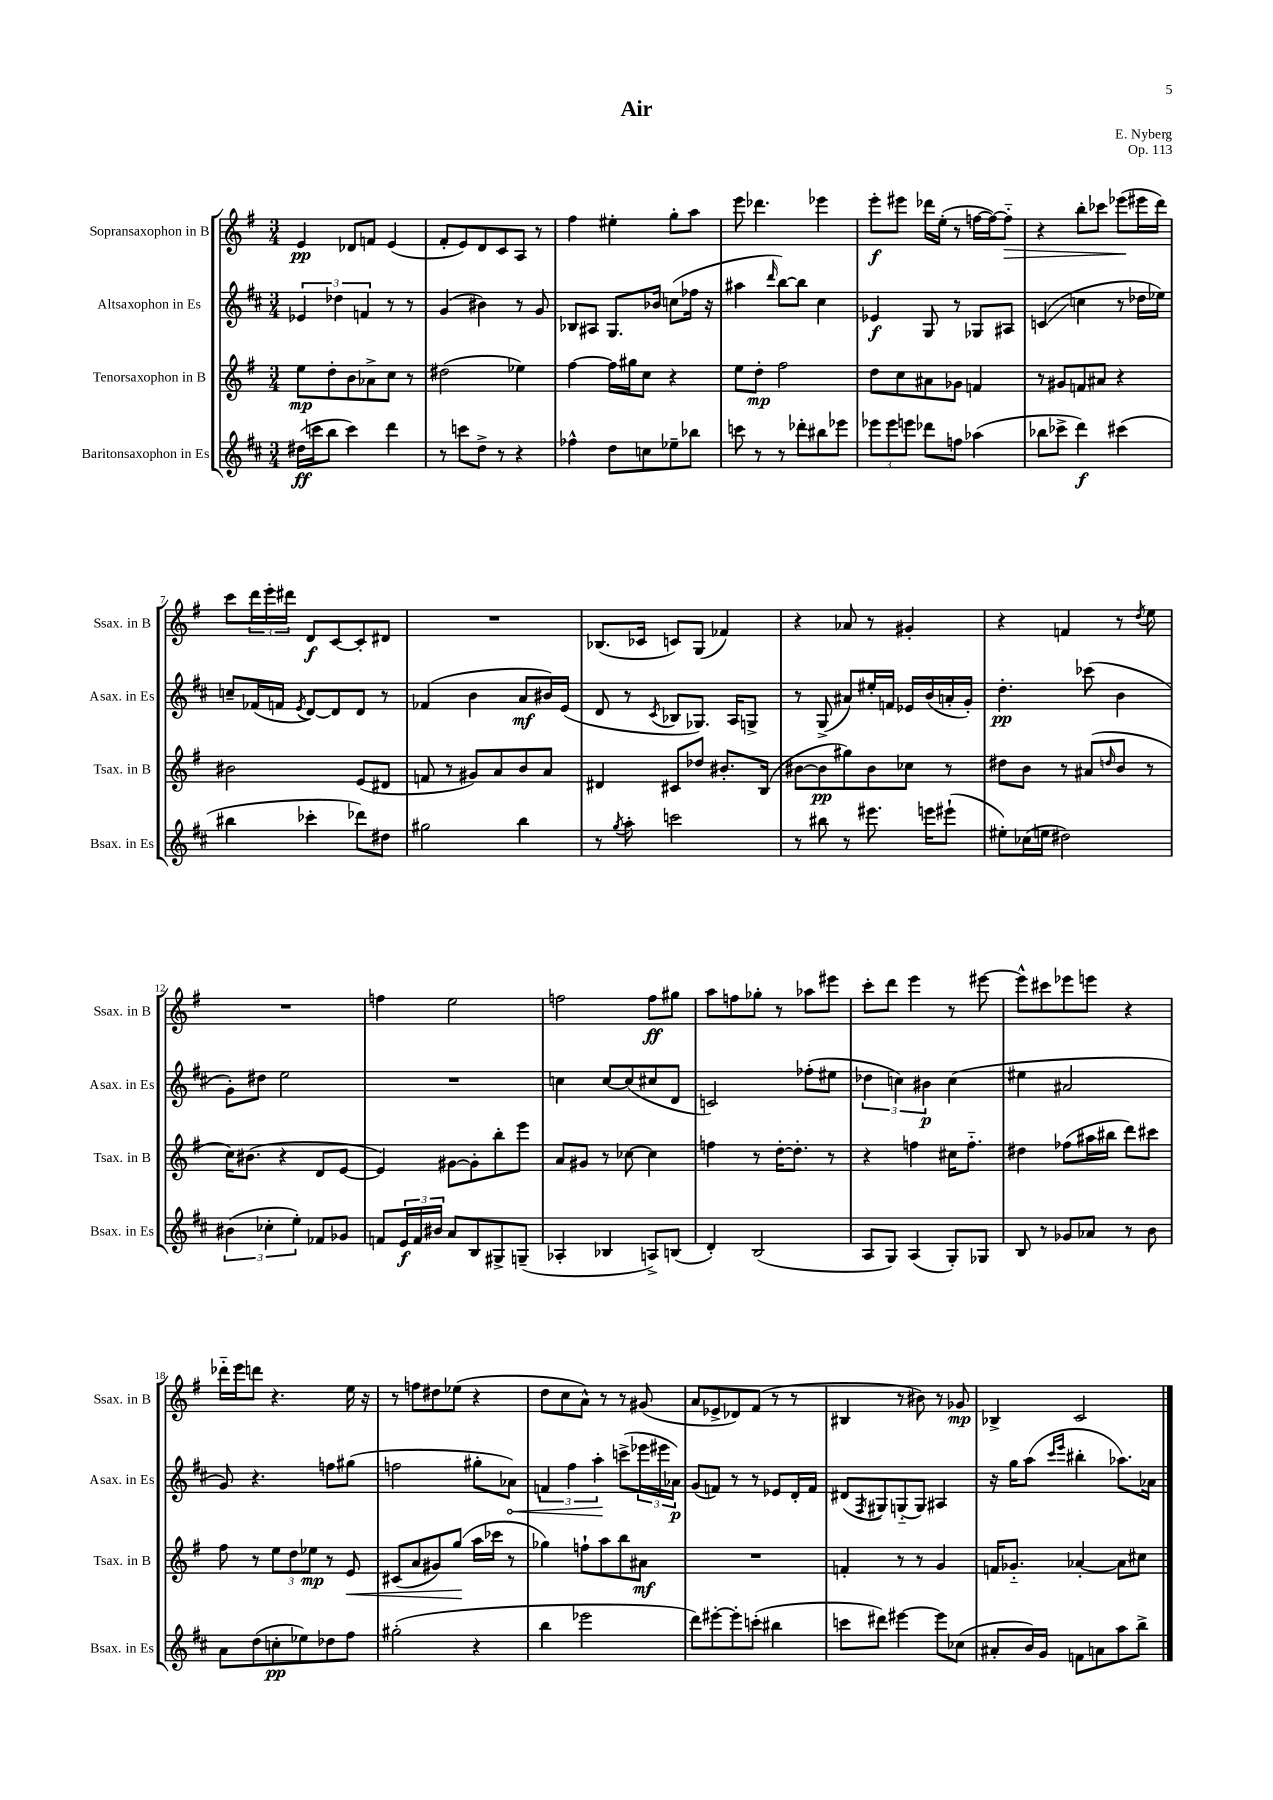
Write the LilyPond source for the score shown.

\header { title = "Air" composer = "E. Nyberg" opus = "Op. 113" }
<<
\new StaffGroup <<
\new Staff = "s0" \with { instrumentName = "Sopransaxophon in B" shortInstrumentName = "Ssax. in B" } {
    \clef treble \key g \major \numericTimeSignature \time 3/4
    e'4\pp des'8 f'8 e'4( |
    fis'8-. e'8) d'8 c'8 a8 r8 |
    fis''4 eis''4-. g''8-. a''8 |
    e'''8 des'''4. ees'''4 |
    e'''8-.\f eis'''8 des'''16 e''16-.( r8 f''16~ f''16~) f''8-_\> |
    r4 b''8-. ces'''8 ees'''8\!( eis'''16 d'''16) |
    c'''8 \tuplet 3/2 { d'''16 e'''16-. dis'''16 } d'8\f c'8~ c'8-. dis'8 |
    R2. |
    bes8.( ces'16 c'8) g8( fes'4) |
    r4 aes'8 r8 gis'4-. |
    r4 f'4 r8 \acciaccatura { d''8 } e''8 |
    R2. |
    f''4 e''2 |
    f''2 f''8\ff gis''8 |
    a''8 f''8 ges''8-. r8 aes''8 eis'''8 |
    c'''8-. d'''8 e'''4 r8 eis'''8~ |
    eis'''8-^ cis'''8 ees'''8 e'''8 r4 |
    des'''16-_ e'''16 d'''8 r4. e''16 r16 |
    r8 f''8 dis''8 ees''8( r4 |
    d''8 c''8 a'8-^) r8 r8 gis'8( |
    a'8 ees'8-> des'8) fis'8( r8 r8 |
    bis4 r8 bis'8) r8 ges'8\mp |
    bes4-> c'2 \bar "|." |
}
\new Staff = "s1" \with { instrumentName = "Altsaxophon in Es" shortInstrumentName = "Asax. in Es" } {
    \clef treble \key d \major \numericTimeSignature \time 3/4
    \tuplet 3/2 { ees'4 des''4 f'4 } r8 r8 |
    g'4( bis'4) r8 g'8 |
    bes8 ais8 g8. bes'16 c''8( fes''16 r16 |
    ais''4 \grace { d'''16 } b''8~) b''8 cis''4 |
    ees'4\f g8 r8 ges8 ais8 |
    c'4\glissando( c''4 r8 des''16 ees''16) |
    c''8-- fes'16( f'16 \acciaccatura { e'8 } d'8~) d'8 d'8 r8 |
    fes'4( b'4 a'8\mf bis'16) e'16( |
    d'8 r8 \acciaccatura { cis'8 } bes8 ges8.) a16 g8-> |
    r8 g8->( ais'8) eis''16-. f'16 ees'16 b'16( a'16-. g'16-.) |
    d''4.-.\pp ces'''8( b'4 |
    g'8-.) dis''8 e''2 |
    R2. |
    c''4 c''8~ c''8( cis''8 d'8 |
    c'2) fes''8-.( eis''8 |
    \tuplet 3/2 { des''4 c''4) bis'4\p } c''4( |
    eis''4 ais'2 |
    g'8) r4. f''8 gis''8( |
    f''2 gis''8-. \once \override Hairpin.circled-tip = ##t aes'8\<) |
    \tuplet 3/2 { f'4 fis''4 a''4-.\! } c'''8->( \tuplet 3/2 { ees'''16 eis'''16 aes'16\p) } |
    g'8( f'8) r8 r8 ees'8 d'16-. f'16 |
    dis'8( \acciaccatura { fis8 } gis8) g8-_( g8) ais4 |
    r16 g''16 a''8( \grace { cis'''16 e'''16 } bis''4-. aes''8.) aes'16 \bar "|." |
}
\new Staff = "s2" \with { instrumentName = "Tenorsaxophon in B" shortInstrumentName = "Tsax. in B" } {
    \clef treble \key g \major \numericTimeSignature \time 3/4
    e''8\mp d''8-. b'8 aes'8-> c''8 r8 |
    dis''2( ees''4) |
    fis''4~ fis''16 gis''16 c''8 r4 |
    e''8 d''8-.\mp fis''2 |
    d''8 c''8 ais'8 ges'8 f'4 |
    r8 gis'8 f'8 ais'8 r4 |
    bis'2 e'8( dis'8 |
    f'8 r8 gis'8) a'8 b'8 a'8 |
    dis'4 cis'8 des''8 bis'8.-. b16( |
    bis'8~ bis'8\pp gis''8) bis'8 ces''8 r8 |
    dis''8 b'8 r8 ais'8( \grace { d''16 } b'8 r8 |
    c''16) bis'8.( r4 d'8 e'8~ |
    e'4) gis'8~ gis'8-. b''8-. e'''8 |
    a'8 gis'8 r8 ces''8~ ces''4 |
    f''4 r8 d''16~-. d''8.-. r8 |
    r4 f''4 cis''16 f''8.-_ |
    dis''4 fes''8( ais''16 bis''16 d'''8) cis'''8 |
    fis''8 r8 \tuplet 3/2 { e''8 d''8 ees''8\mp } r8 e'8\< |
    cis'8( a'8 gis'8) g''8\!( a''16 ces'''16 r8 |
    ges''4) f''8-! a''8 b''8 ais'8\mf |
    R2. |
    f'4-. r8 r8 g'4 |
    f'16 ges'8.-_ aes'4~-. aes'8 cis''8 \bar "|." |
}
\new Staff = "s3" \with { instrumentName = "Baritonsaxophon in Es" shortInstrumentName = "Bsax. in Es" } {
    \clef treble \key d \major \numericTimeSignature \time 3/4
    dis''16\ff( c'''16 b''8 c'''4) d'''4 |
    r8 c'''8 d''8-> r8 r4 |
    fes''4-^ d''8 c''8 ees''8-- bes''8 |
    c'''8 r8 r8 des'''8-. bis''8 ees'''8 |
    \tuplet 3/2 { ees'''8 ees'''8 e'''8 } des'''8 f''8 aes''4( |
    bes''8 ces'''8-> d'''4\f) cis'''4( |
    bis''4 ces'''4-. des'''8) dis''8 |
    gis''2 b''4 |
    r8 \acciaccatura { g''8 } a''8-. c'''2 |
    r8 bis''8 r8 eis'''8. e'''16 eis'''8-!( |
    eis''8-.) ces''16( e''16 dis''2) |
    \tuplet 3/2 { bis'4( ces''4-. e''4-.) } fes'8 ges'8 |
    f'8 \tuplet 3/2 { e'16\f f'16 bis'16 } a'8 b8 gis8-> g8--( |
    aes4-. bes4 a8->) b8( |
    d'4-.) b2( |
    a8 g8) a4( g8-.) ges8 |
    b8 r8 ges'8 aes'8 r8 b'8 |
    a'8 d''8( c''8-.\pp ees''8) des''8 fis''8 |
    gis''2-.( r4 |
    b''4 ees'''2 |
    d'''8) eis'''8~-. eis'''8-. c'''8-.( bis''4 |
    c'''8 dis'''8) eis'''4~ eis'''8 ces''8( |
    ais'8-. b'16) g'16 f'8 a'8 a''8 b''8-> \bar "|." |
}
>>
>>
